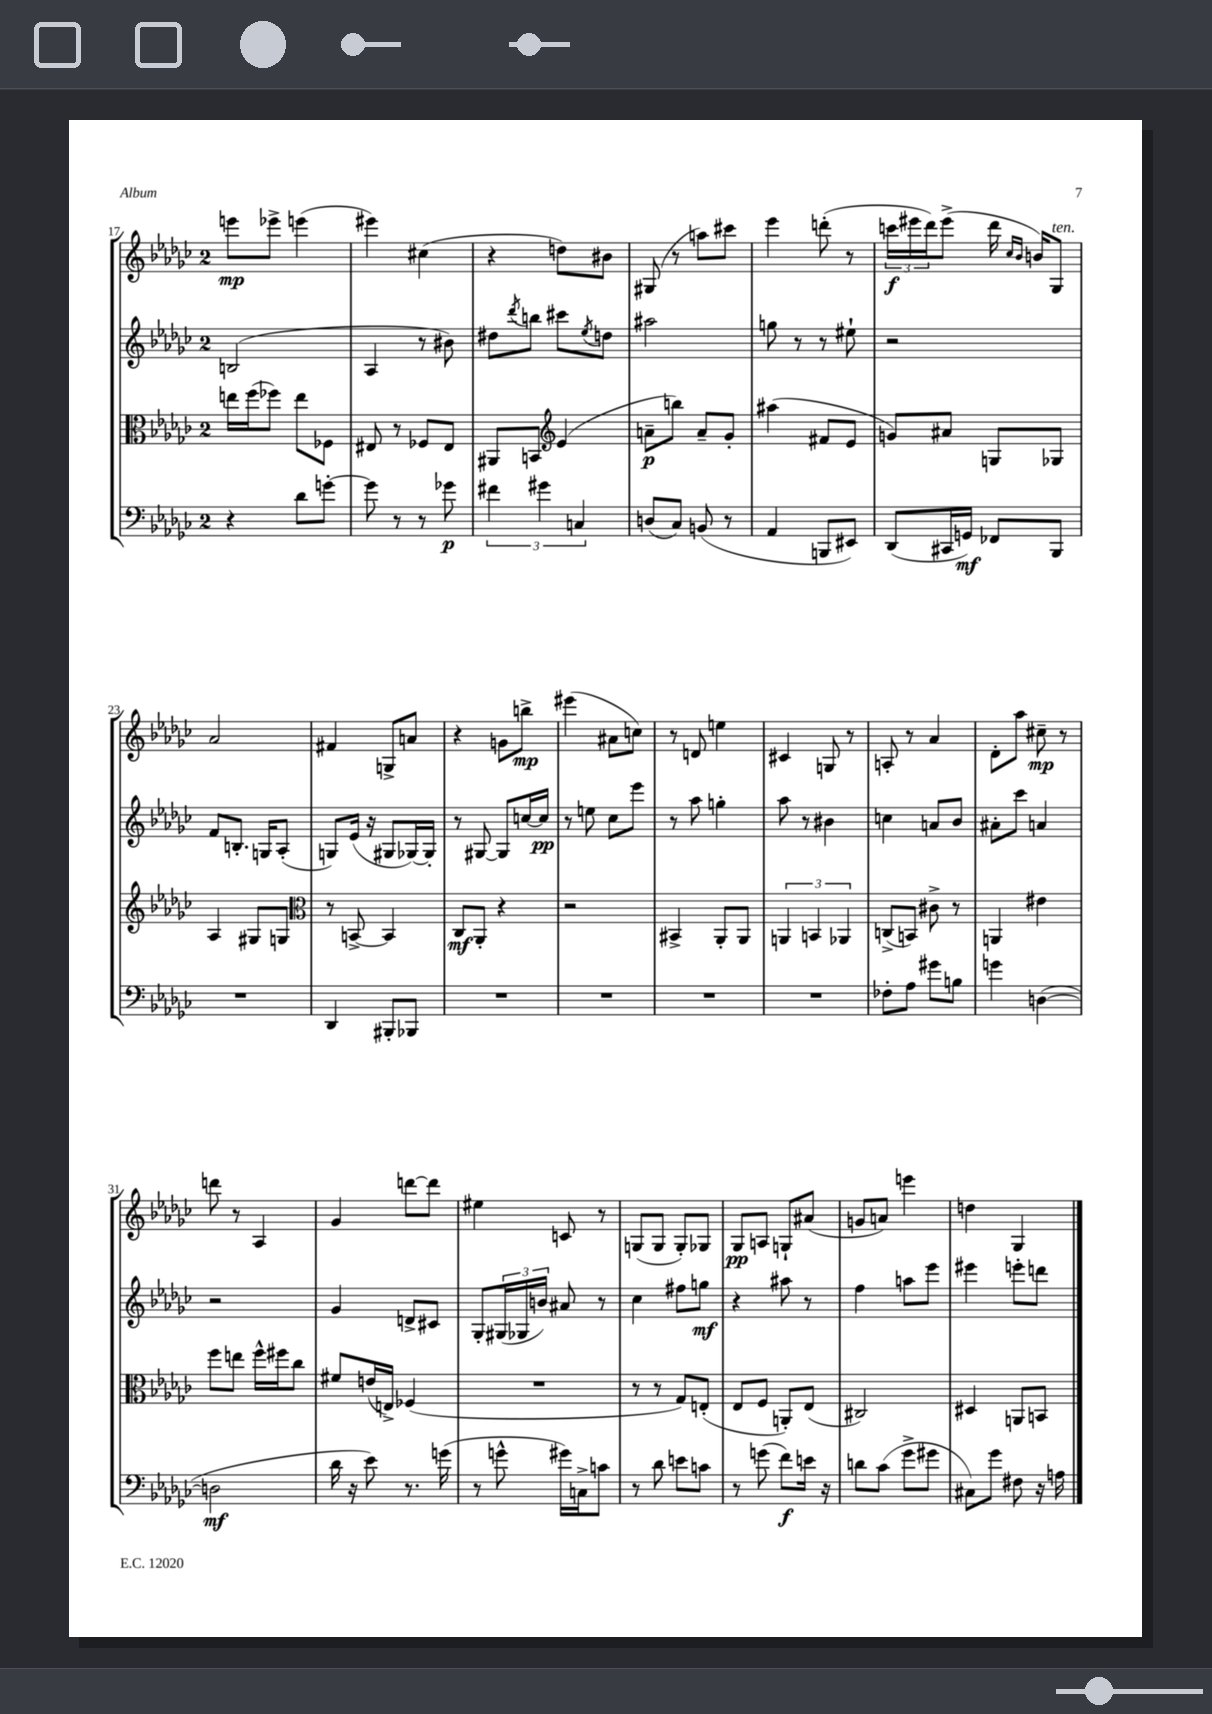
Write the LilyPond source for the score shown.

<<
\new StaffGroup <<
\new Staff = "s0" {
    \clef treble \key ges \major \once \override Staff.TimeSignature.style = #'single-digit \time 2/4
    e'''8\mp ees'''8-> e'''4( |
    eis'''4) cis''4( |
    r4 d''8) bis'8 |
    gis8( r8 a''8) cis'''8 |
    ees'''4 d'''8-.( r8 |
    \tuplet 3/2 { c'''16\f eis'''16 des'''16) } eis'''8->( des'''16 \grace { ces''16 bes'16 } b'16) ges8^\markup { \italic "ten." } |
    aes'2 |
    fis'4 g8-> a'8 |
    r4 g'8 b''8->\mp |
    eis'''4( ais'8 c''8) |
    r8 d'8 e''4 |
    cis'4 g8 r8 |
    a8-. r8 aes'4 |
    des'8-. aes''8 cis''8--\mp r8 |
    d'''8 r8 aes4 |
    ges'4 d'''8~ d'''8 |
    eis''4 c'8 r8 |
    g8( g8 g8-.) ges8 |
    ges8\pp a8 g8-! ais'8( |
    g'8 a'8) e'''4 |
    d''4 ges4 \bar "|." |
}
\new Staff = "s1" {
    \clef treble \key ges \major \once \override Staff.TimeSignature.style = #'single-digit \time 2/4
    b2( |
    aes4 r8 bis'8) |
    dis''8 \acciaccatura { des'''8 } b''8 cis'''8 \acciaccatura { ees''8 } d''8 |
    ais''2 |
    g''8 r8 r8 eis''8-! |
    r2 |
    f'8 b8.-. g16 aes8-.( |
    g8) ees'16( r16 gis8 ges16~) ges16-. |
    r8 gis8~ gis8 c''16~ c''16\pp |
    r8 e''8 ces''8 ees'''8 |
    r8 aes''8 g''4-. |
    aes''8 r8 bis'4 |
    c''4 a'8 bes'8 |
    ais'8-. ces'''8 a'4 |
    r2 |
    ges'4 d'8-> cis'8 |
    ges8-. \tuplet 3/2 { gis16( ges16 b'16) } ais'8 r8 |
    ces''4 fis''8 g''8\mf |
    r4 ais''8 r8 |
    f''4 a''8 ees'''8 |
    eis'''4 e'''8-. d'''8 \bar "|." |
}
\new Staff = "s2" {
    \clef alto \key ges \major \once \override Staff.TimeSignature.style = #'single-digit \time 2/4
    e''16 f''16( fes''8) e''8 fes8 |
    eis8 r8 fes8 eis8 |
    ais,8 b,8 \clef treble ees'4( |
    a'8--\p b''8) a'8-- ges'8-. |
    ais''4( fis'8 ees'8 |
    g'8) ais'8 g8 ges8 |
    aes4 gis8 g8 |
    \clef alto r8 b,8~-> b,4 |
    ces8\mf aes,8-. r4 |
    r2 |
    bis,4-> aes,8-. aes,8 |
    \tuplet 3/2 { a,4 b,4 aes,4 } |
    c8->( b,8) cis'8-> r8 |
    a,4 eis'4 |
    f''8 e''8 f''16-^ fis''16 ces''8 |
    fis'8 e'16( e16->) fes4( |
    R2 |
    r8 r8 ges8) e8-.( |
    ees8 f8 a,8-.) ees8( |
    cis2) |
    dis4 a,8 b,8 \bar "|." |
}
\new Staff = "s3" {
    \clef bass \key ges \major \once \override Staff.TimeSignature.style = #'single-digit \time 2/4
    r4 des'8 g'8~-. |
    g'8 r8 r8 ges'8\p |
    \tuplet 3/2 { fis'4 gis'4 c4 } |
    d8( ces8) b,8( r8 |
    aes,4 b,,8 eis,8) |
    des,8( cis,16 g,16\mf) fes,8 bes,,8 |
    R2 |
    des,4 bis,,8-. bes,,8 |
    R2 |
    R2 |
    R2 |
    R2 |
    fes8-. aes8 gis'8 b8 |
    g'4 d4~( |
    d2\mf |
    des'16 r16 ees'8) r8. g'16( |
    r8 g'8-^ gis'16) c16-> c'8 |
    r8 des'8 e'8 c'8 |
    r8 g'8( f'8\f) e'16 r16 |
    d'8 ces'8( ges'8-> gis'8 |
    cis8) ges'8 fis8 r16 a16 \bar "|." |
}
>>
>>
\layout { \context { \Score currentBarNumber = #17 } }
